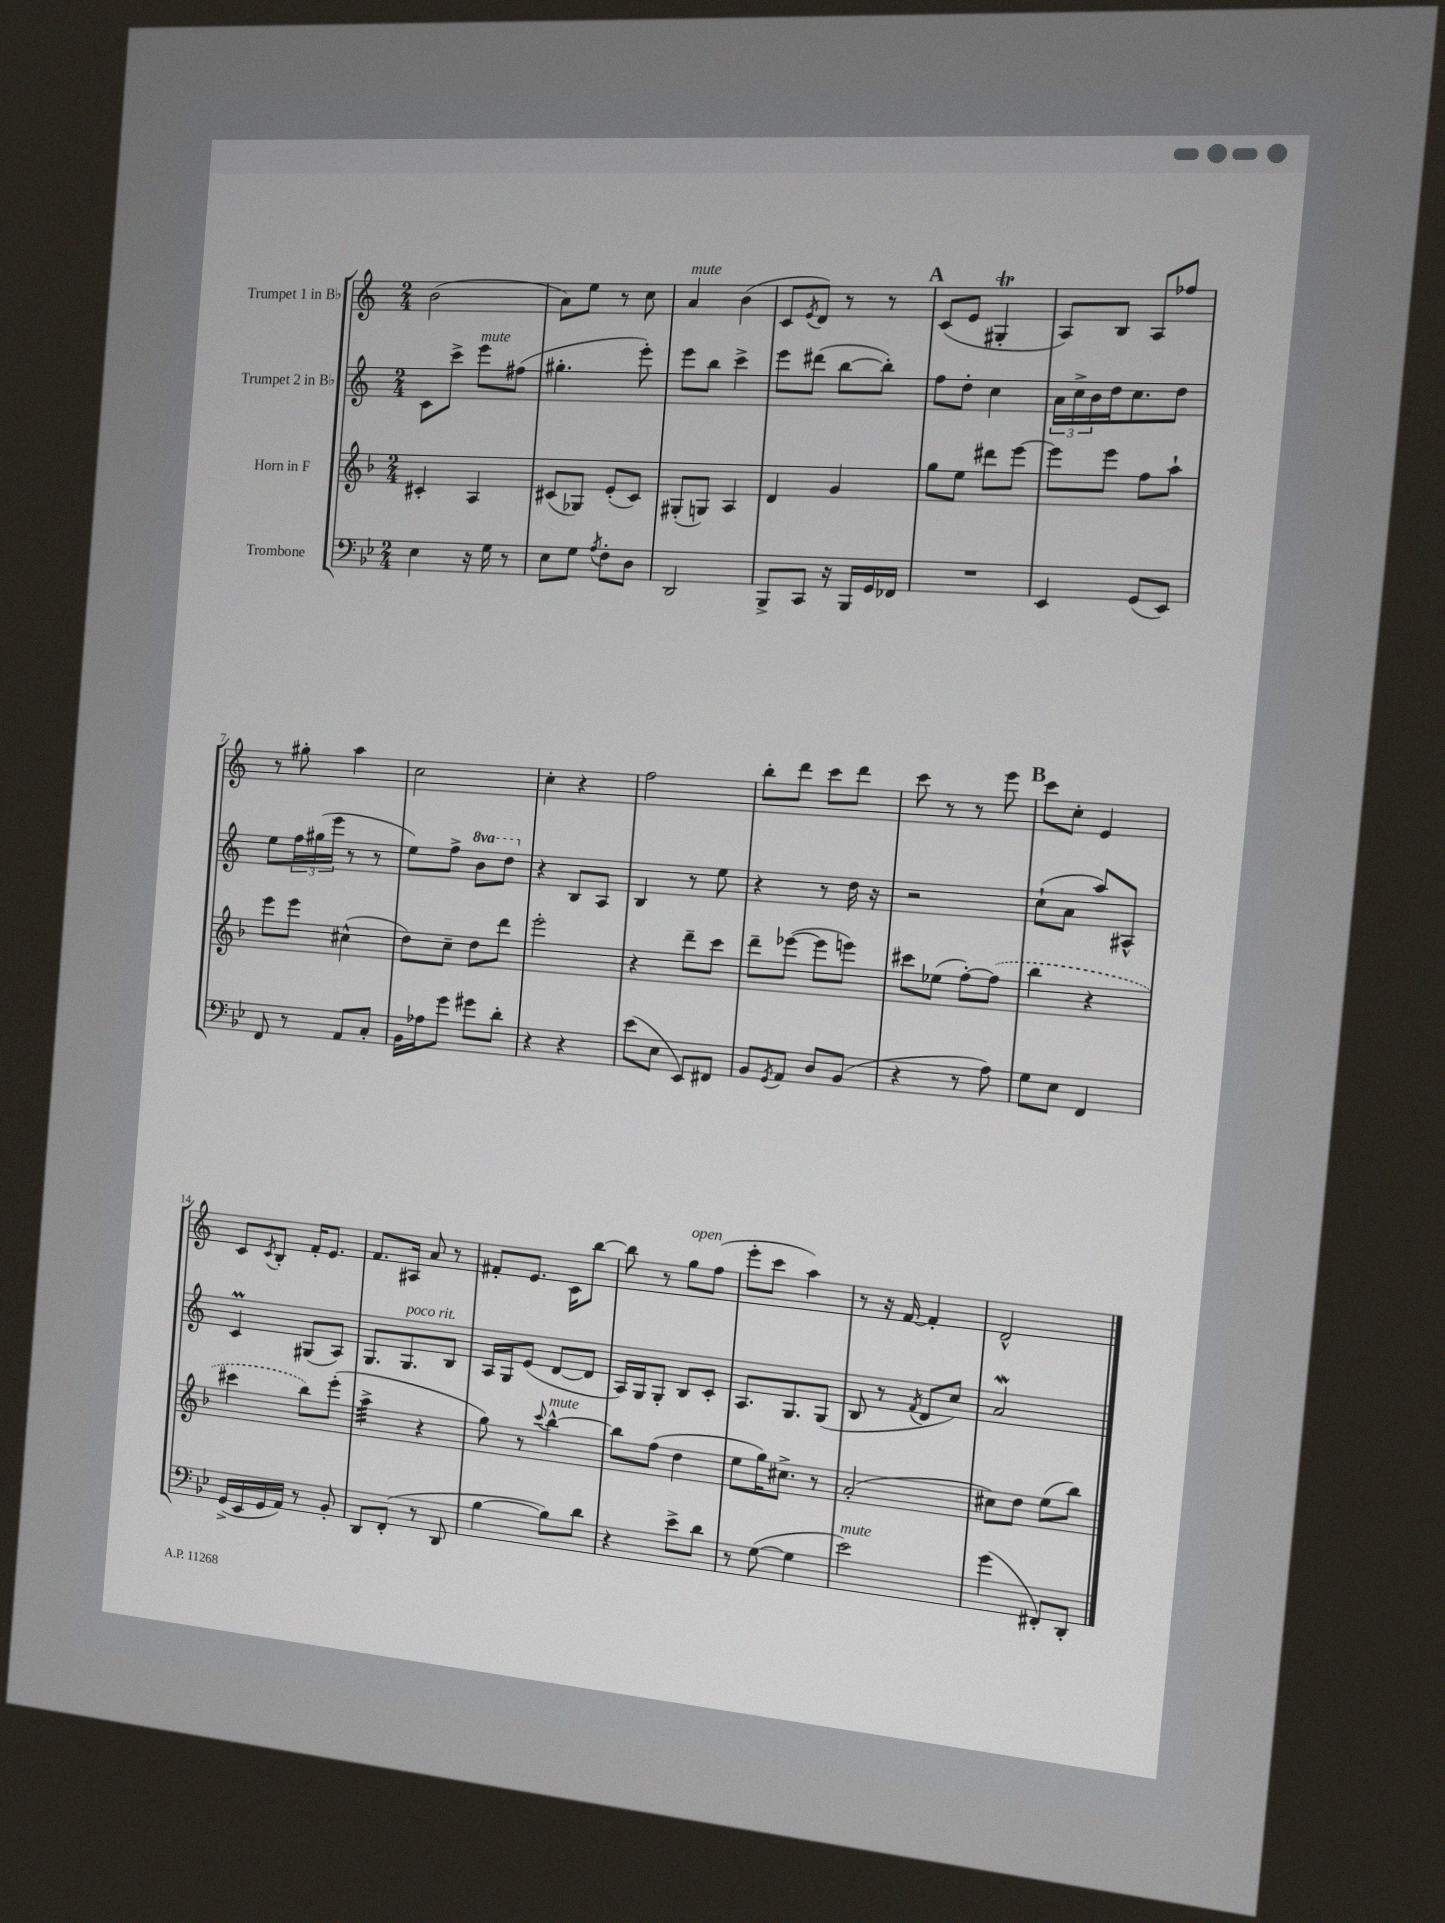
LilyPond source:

<<
\new StaffGroup <<
\new Staff = "s0" \with { instrumentName = "Trumpet 1 in Bb" } {
    \clef treble \key c \major \numericTimeSignature \time 2/4
    b'2( |
    a'8) e''8 r8 c''8 |
    a'4^\markup { \italic "mute" } b'4( |
    c'8 \acciaccatura { e'8 } d'8) r8 r8 |
    \mark \markup { \bold "A" } c'8( e'8 gis4-.\trill |
    a8) b8 a8 fes''8 |
    r8 gis''8-. a''4 |
    c''2 |
    c''4-. r4 |
    f''2 |
    b''8-. d'''8 c'''8 d'''8 |
    c'''8 r8 r8 e'''8 |
    \mark \markup { \bold "B" } c'''8 c''8-. e'4 |
    c'8 \acciaccatura { c'8 } b8-. f'16-. e'8. |
    f'8. ais16 a'8 r8 |
    fis'8-. e'8. c'16 b''8~ |
    b''8 r8 g''8^\markup { \italic "open" } f''8( |
    e'''8-. c'''8 a''4) |
    r8 r16 f'16~ f'4-. |
    d'2-^ \bar "|." |
}
\new Staff = "s1" \with { instrumentName = "Trumpet 2 in Bb" } {
    \clef treble \key c \major \numericTimeSignature \time 2/4 \set Staff.ottavationMarkups = #ottavation-simple-ordinals
    c'8 c'''8-> e'''8^\markup { \italic "mute" } fis''8( |
    gis''4.-. e'''8-.) |
    e'''8 b''8 c'''4-> |
    e'''8 dis'''8( b''8~ b''8-.) |
    \mark \markup { \bold "A" } f''8 d''8-. c''4 |
    \tuplet 3/2 { a'16 c''16-> b'16 } d''16 c''8. d''8 |
    e''8 \tuplet 3/2 { f''16 gis''16( e'''16 } r8 r8 |
    e''8) f''8-> \ottava #1 b''8 d'''8 \ottava #0 |
    r4 b8 a8 |
    b4 r8 e''8 |
    r4 r8 d''16 r16 |
    r2 |
    \mark \markup { \bold "B" } c''8-!( a'8 a''8) ais8-^ |
    c'4\prall gis8( a8) |
    g8. g8.^\markup { \italic "poco rit." } b8 |
    a16 g16 e'8( d'8~ d'8 |
    a16) g16 g8-. b8 c'8-. |
    a8. g8. g8( |
    b8 r8 \acciaccatura { f'8 } d'8 c''8) |
    a'2\mordent \bar "|." |
}
\new Staff = "s2" \with { instrumentName = "Horn in F" } {
    \clef treble \key f \major \numericTimeSignature \time 2/4
    cis'4-. a4 |
    cis'8( ges8) e'8-.( cis'8) |
    gis8-.( g8) a4 |
    d'4 g'4 |
    \mark \markup { \bold "A" } g''8 e''8 dis'''8 e'''8~ |
    e'''8 e'''8 f''8 a''8-! |
    e'''8 e'''8 cis''4-^( |
    d''8) c''8-- d''8 d'''8 |
    e'''2-. |
    r4 d'''8-- c'''8 |
    d'''8-- ees'''8~( ees'''8 e'''8) |
    cis'''8 ees''8( f''8~-.) \once \slurDashed f''8( |
    \mark \markup { \bold "B" } bes''4 r4 |
    cis'''4 bes''8) e'''8-.( |
    a''4:32-> r4 |
    g''8) r8 \appoggiatura { c'''8 } bes''4~-^^\markup { \italic "mute" } |
    bes''8 f''8( d''4 |
    e''8 g''16) cis''8.-> r8 |
    a'2-.( |
    cis''8) d''8 e''8( bes''8) \bar "|." |
}
\new Staff = "s3" \with { instrumentName = "Trombone" } {
    \clef bass \key bes \major \numericTimeSignature \time 2/4
    ees4 r16 g16 r8 |
    ees8 g8 \acciaccatura { a8 } f8-. d8 |
    d,2 |
    bes,,8-> c,8 r16 bes,,16 g,16 fes,16 |
    \mark \markup { \bold "A" } R2 |
    ees,4 g,8( ees,8) |
    f,8 r8 a,8 c8-. |
    bes,16 aes16 g'8 gis'8 d'8-. |
    r4 r4 |
    ees'8( ees8 ees,8) fis,8 |
    bes,8 \acciaccatura { g,8 } a,8 d8 bes,8( |
    r4 r8 a8) |
    \mark \markup { \bold "B" } g8 ees8 f,4 |
    g,16->( ees,16 g,16 a,16) r8 bes,8-. |
    d,8 f,8-.( r8 d,8 |
    bes4~ bes8) d'8 |
    r4 ees'8-> d'8 |
    r8 g8~( g4 |
    ees'2^\markup { \italic "mute" }) |
    g'4( fis,8-.) d,8-. \bar "|." |
}
>>
>>
